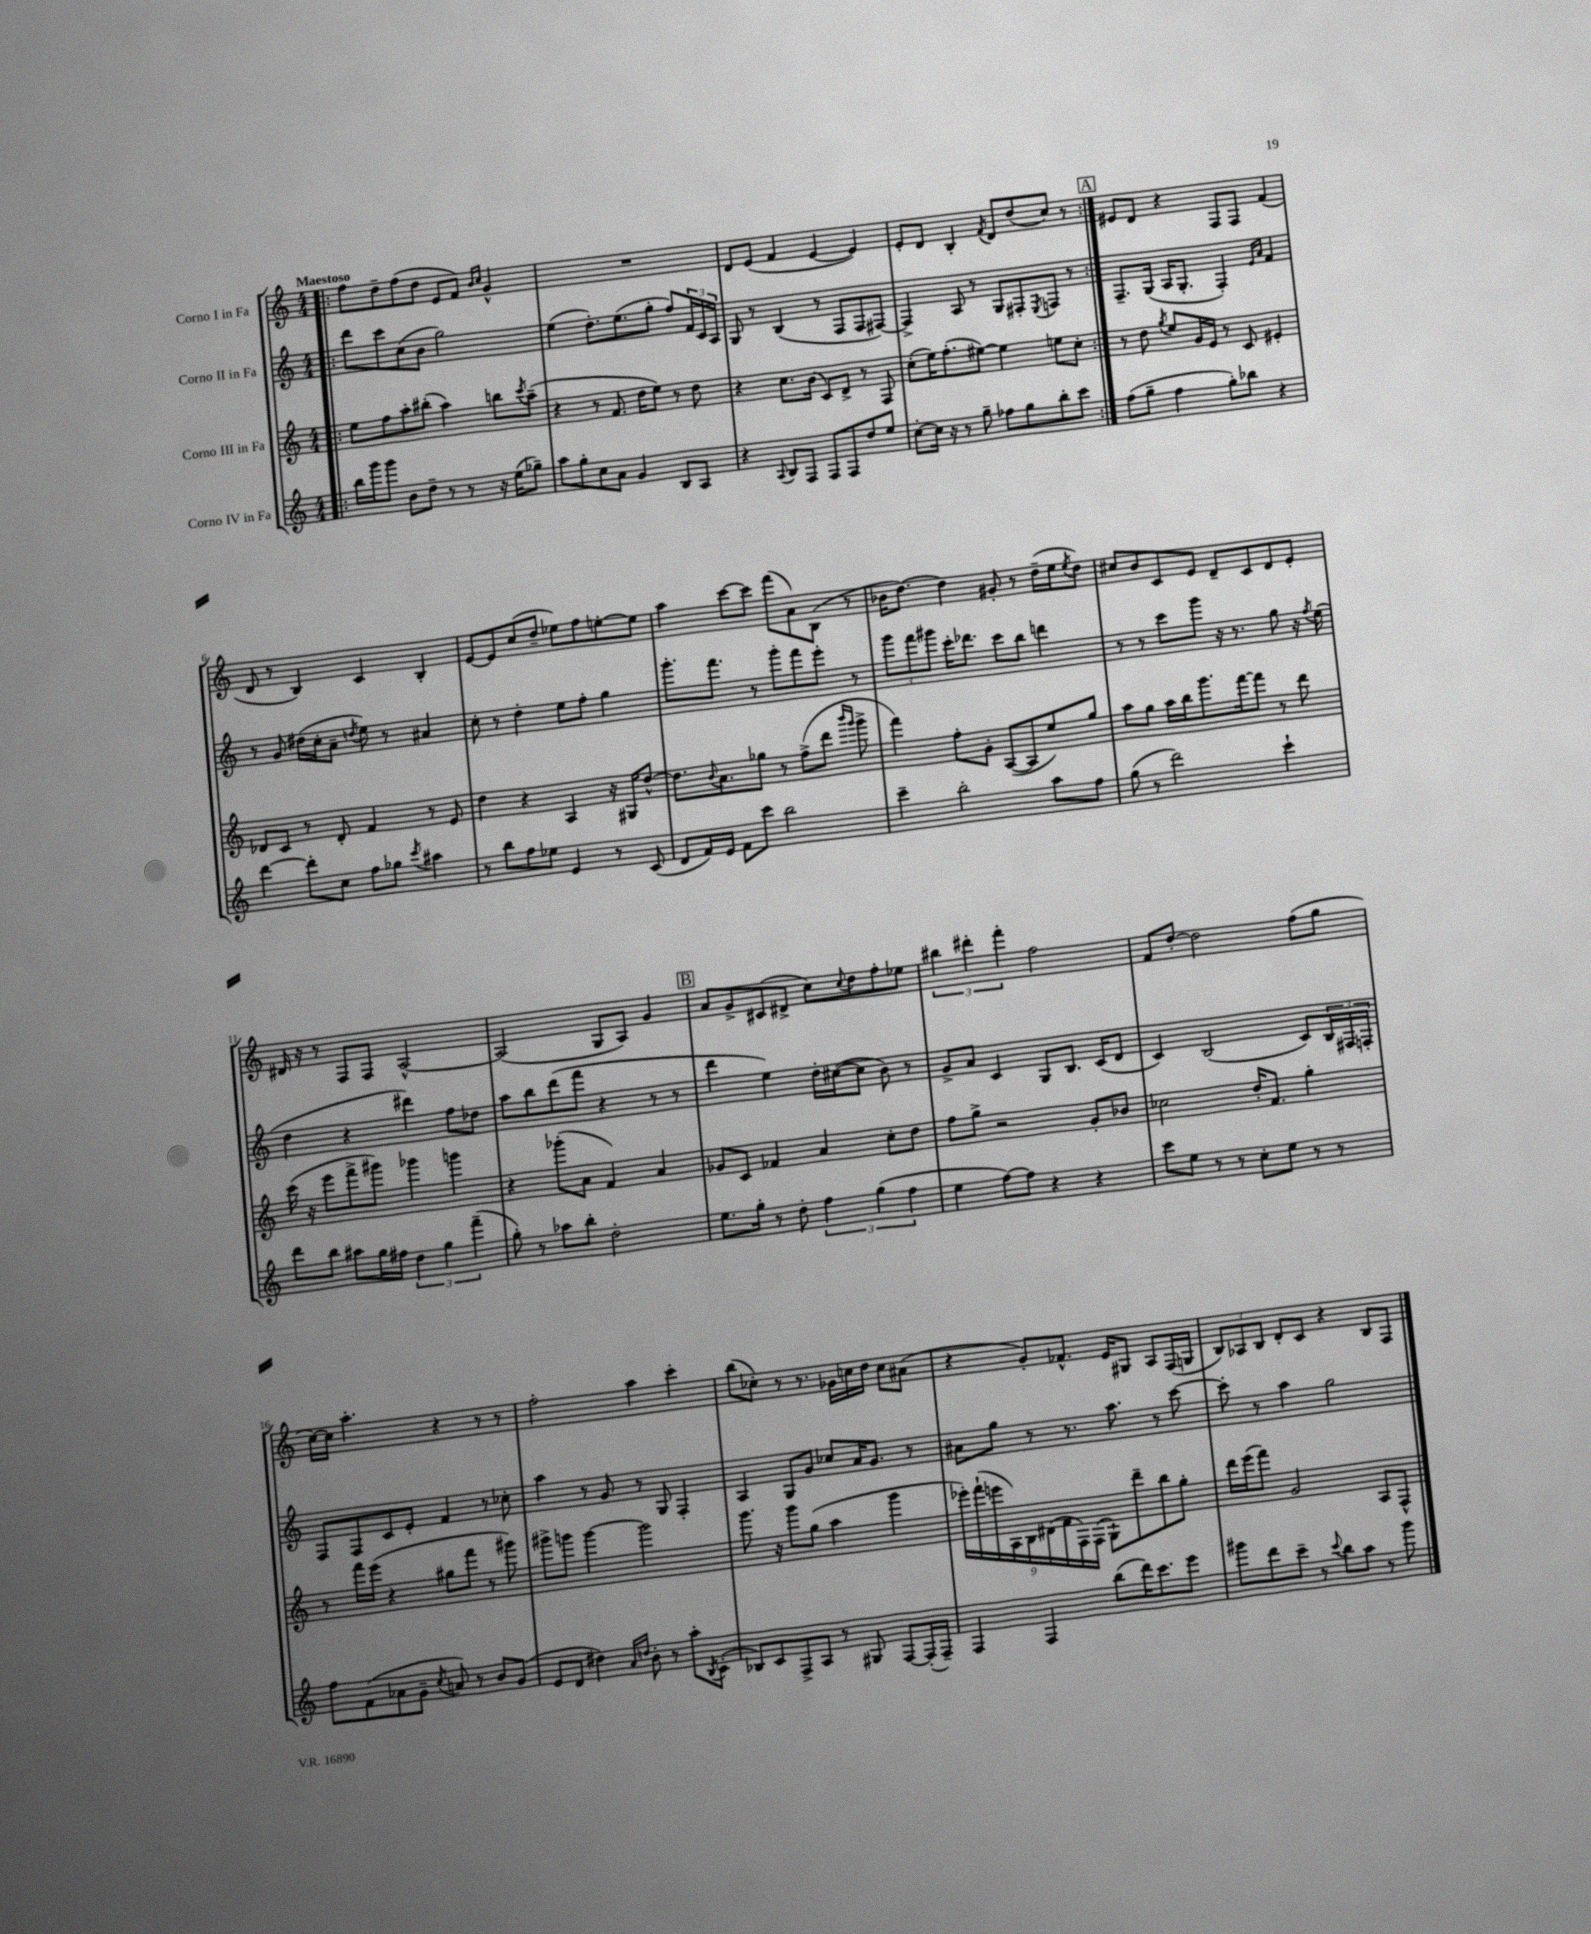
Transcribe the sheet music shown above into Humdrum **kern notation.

**kern	**kern	**kern	**kern
*staff4	*staff3	*staff2	*staff1
*clefG2	*clefG2	*clefG2	*clefG2
*k[]	*k[]	*k[]	*k[]
*M4/4	*M4/4	*M4/4	*M4/4
=!|:	=!|:	=!|:	=!|:
16bb	8ee	8ddd	8ff
16ggg	.	.	.
8ggg	8ff	8ccc	8dd~
8b	8aa'	(8cc	(8ff
8dd~	(8bb#'	8b	8dd
8r	4aa)	2gg)	8e
8r	.	.	8f)
.	.	.	16qqb
.	.	.	16qqcc
16r	8bb	.	4g^^
(16ee	.	.	.
.	8qccc	.	.
8gg-~)	(8aa~	.	.
=	=	=	=
8aa	4r	(4ee	1r
8gg'	.	.	.
8cc	8r	8.dd')	.
8a	8.f	.	.
.	.	(8.ee	.
4g	.	.	.
.	16dd	.	.
.	8ee)	8gg'	.
8B	8r	8ff)	.
8A	8dd	24f	.
.	.	24c	.
.	.	24A	.
=	=	=	=
4r	4r	8G	8d
.	.	8r	(8e
8qqA	.	.	.
8B	8.cc	(4B	4f
8F	.	.	.
.	(16b	.	.
8F	8c)	8r	[4e
8F	8d^	8F	.
8dd	8r	8F	4e])
8ee	8F	[8F#)	.
=	=	=	=
[8cc'	(8cc'	4F#^]	8e'
16cc]	16ee)	.	8d
16r	(8.ff'	.	.
8r	.	8A	4B'
8gg~	[8ee#)	8r	.
.	.	.	8qf
8ff-	4ee#]	8G	8d
8gg	.	8F#'	(8dd
.	.	8qE	.
8bb'	8ee	8F	8cc)
8ccc	8cc'	8r	8r
=:|!	=:|!	=:|!	=:|!
(8ff	8r	8.F~	8e#
8gg~	8dd	.	8d
.	.	(16G	.
.	8qgg	.	.
4ff	8ee	16A	4r
.	.	8.G'	.
.	16g	.	.
.	16e	.	.
8gg')	8r	4F')	8F
8bb-	8c	.	8F
.	.	16qqe	.
.	.	16qqa	.
4r	4e#'	4f	(4f
=	=	=	=
[4ddd	8d-	8r	8d
.	8c	8g	8r
8ddd']	8r	(16dd#	4B)
.	.	16cc'	.
8cc	8d-'	8a~	.
.	.	8qdd	.
8ff	4f	8ee)	4c
8gg-	.	8r	.
8qccc	.	.	.
4aa#	8r	4a#	4B'
.	8e	.	.
=	=	=	=
8r	4dd	8cc'	[8e
8bb	.	8r	8e]
8ff	4r	4dd'	(8cc
8ee-	.	.	8dd~
4e	4A	8ee	8ee-)
.	.	8ff'	8ff
8r	16r	4gg	[8ee'
.	16G#	.	.
(8c	[8dd^^	.	8ee]
=	=	=	=
8d	8.dd]	8.ggg'	4aa
16f)	.	.	.
.	8qqb	.	.
16e	8.a	8.fff	.
8f	.	.	[8ccc
8ccc	8gg-	8r	8ccc]
2bb	8r	8ggg'	(8fff
.	(8ff^	8fff	8a)
.	8ddd	8eee'	(8B
.	16qqbbb	.	.
.	16qqggg	.	.
.	8ggg^	8r	8r
=	=	=	=
4ccc~	4fff)	12ggg	16b-
.	.	.	[8.dd)
.	.	12fff	.
.	.	12ggg#	.
2bb'	8ff'	16ccc'	4dd]
.	.	8.ddd-	.
.	8g'	.	.
.	([8A	8ccc	8g#'
.	8A]	8bb	8r
8aa	8ee)	4ddd	(16dd~
.	.	.	16ee
.	.	.	8qee
8ff	8gg	.	8dd)
=	=	=	=
(8gg	8aa	8r	8cc#
8r	8gg	8r	8b
2ddd)	16aa	8ccc	8c
.	16bb	.	.
.	8.ggg	8ggg	8e
.	.	16r	8d~
.	[16fff	8.r	.
.	8fff]	.	8c
4ccc`	8r	8gg	8d
.	8ddd	16r	8e'
.	.	8qff	.
.	.	(16ee	.
=	=	=	=
8ddd	(16ccc	4dd	16d#
.	16r	.	16r
8bb	8eee	.	8r
8aa#	8fff^	4r	8F
16gg	8ggg#)	.	8F
16ff#	.	.	.
6dd	4ggg-	4ddd#)	[2A^^
6gg	.	.	.
.	4ggg	8ff	.
(6fff~	.	.	.
.	.	8dd-	.
=	=	=	=
8gg')	4r	8aa	(2A]
8r	.	8bb	.
8aa-	(8ggg-'	(8ddd	.
8bb'	8a	8fff	.
2dd'	4f)	4r	8G
.	.	.	8A)
.	4a	8r	4g
.	.	8r	.
=	=	=	=
8.ee	8g-	4ddd	8a
.	8c	.	8g^
16gg'	.	.	.
8r	4f-	4ee)	(8c#
8dd'	.	.	8d#^
6ff	4a	16dd'	8cc)
.	.	([16cc#	.
.	.	.	8qqcc
.	.	8cc#]	8dd
(6gg	.	.	.
.	8cc'	8b)	8ff'
6ff	.	.	.
.	8dd	8r	8ee-
=	=	=	=
4ee	8ff	8g^	6bb#
.	8gg^	8a	.
.	.	.	6ddd#'
[8ff)	2r	4c	.
.	.	.	6fff'
8ff]	.	.	.
4r	.	8G	2ff
.	.	8.B	.
4r	8g'	.	.
.	.	(16c	.
.	8b-	8d	.
=	=	=	=
8ccc	2cc-	4c)	8f
8ee	.	.	[8dd'
8r	.	(2B	2dd]
8r	.	.	.
8cc'	16dd'	.	.
.	8.f	.	.
8ee	.	.	.
8r	4gg'	8c)	(8ff
8r	.	24B	8gg
.	.	24F#	.
.	.	24F'	.
=	=	=	=
8ff	8r	8F	[16cc)
.	.	.	16cc]
(8f	16fff	8F	4.aa'
.	(16eee	.	.
8a-	4r	8c	.
8g~	.	8e'	.
8qcc	.	.	.
8a)	8gg#	4f	4r
8r	8fff	.	.
8b	8r	8r	8r
(8g	8ggg#)	8cc-'	8r
=	=	=	=
8e	8ggg#^	4aa	2ff'
8d	8ggg	.	.
4dd#)	[4ggg	8r	.
.	.	8g	.
16qqa	.	.	.
16qqdd	.	.	.
8b'	2ggg]	8r	4aa
8r	.	8G	.
8aa'	.	4F'	4ccc'
8qB	.	.	.
(8c'	.	.	.
=	=	=	=
8B-)	8.ggg	4A	(8bb
8c	.	.	8cc-')
.	16r	.	.
8F^	8ggg	8G	8r
8A	(8gg	8g	8.r
8r	4aa	8cc-	.
.	.	.	16g-
8G#	.	16a	16cc
.	.	8.g	16dd
[8F	4ggg	.	8cc
(16F']	.	8r	(8a#
16F~)	.	.	.
=	=	=	=
4F	18eee-')	8a#	4r
.	(18fff`	.	.
.	18eee	.	.
.	.	8gg	.
.	18A)	.	.
.	18B	.	.
4F	.	8r	8g')
.	(18d#	.	.
.	18f	.	.
.	.	8.r	8.f-^^
.	18F)	.	.
.	(18F	.	.
(8bb	8G`)	.	.
.	.	8.aa	16e
16ddd)	8ddd~	.	8G#
8.ccc	.	.	.
.	8bb	8r	8A
8eee	8gg'	[8ccc	(16F
.	.	.	16G
=	=	=	=
8ggg#	16ddd	8ccc']	12B)
.	(16eee	.	.
.	.	.	12A-
8ddd	8fff)	8r	.
.	.	.	12B
8ccc~	2g	4aa	8d'
8r	.	.	8c
8qqccc	.	.	.
8bb	.	2gg	4r
8aa	.	.	.
8r	8A	.	8B
8ggg#	8F^^	.	8F
==	==	==	==
*-	*-	*-	*-
